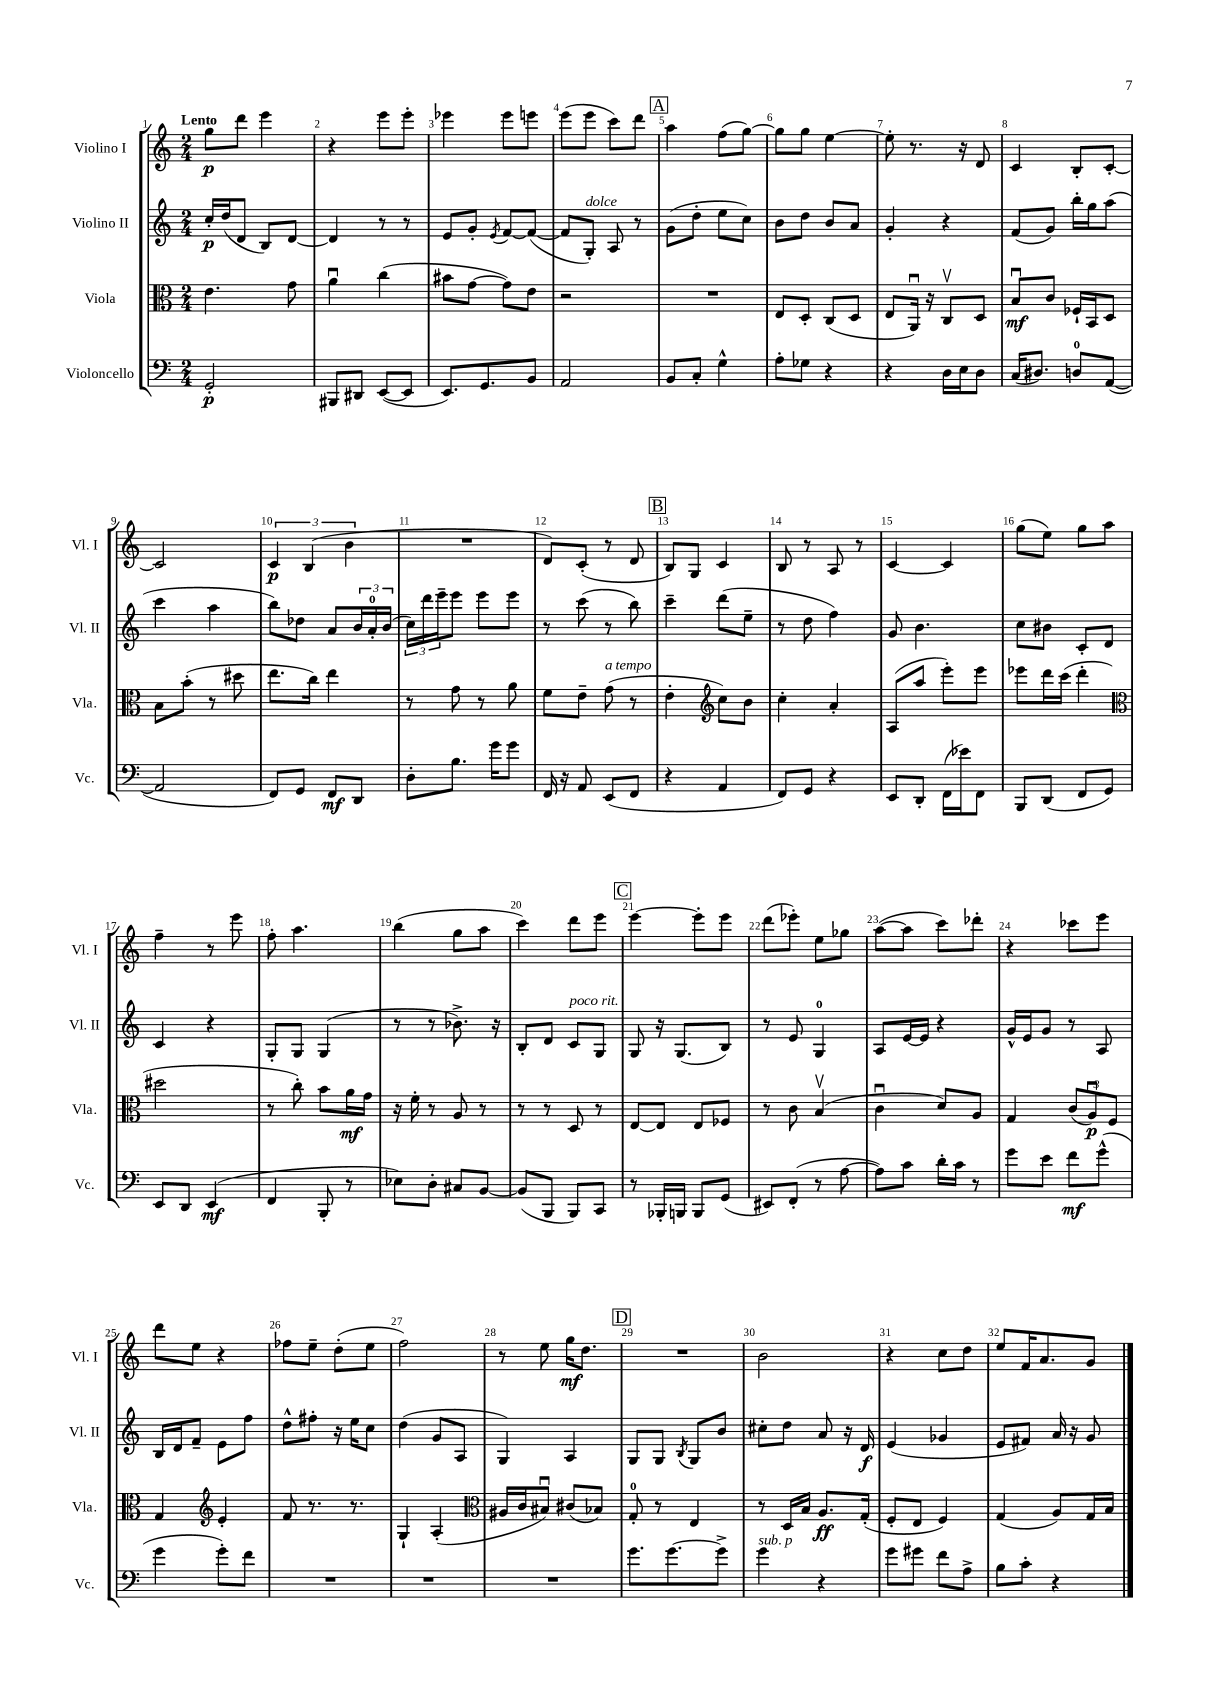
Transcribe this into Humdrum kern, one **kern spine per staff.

**kern	**dynam	**kern	**dynam	**kern	**dynam	**kern	**dynam
*part4	*part4	*part3	*part3	*part2	*part2	*part1	*part1
*staff4	*staff4	*staff3	*staff3	*staff2	*staff2	*staff1	*staff1
*I"Violoncello	*	*I"Viola	*	*I"Violino II	*	*I"Violino I	*
*I'Vc.	*	*I'Vla.	*	*I'Vl. II	*	*I'Vl. I	*
*clefF4	*	*clefC3	*	*clefG2	*	*clefG2	*
*k[]	*	*k[]	*	*k[]	*	*k[]	*
*M2/4	*	*M2/4	*	*M2/4	*	*M2/4	*
=1	=1	=1	=1	=1	=1	=1	=1
!	!	!	!	!	!	!LO:TX:a:B:t=Lento	!
2GG'/	p	4.e\	.	16cc'/LL	p	8gg\L	p
.	.	.	.	(16dd/J	.	.	.
.	.	.	.	8d/J	.	8ddd\J	.
.	.	.	.	8B/L)	.	4eee\	.
.	.	8g\	.	[8d/J	.	.	.
=2	=2	=2	=2	=2	=2	=2	=2
8BBB#X/L	.	4au\	.	4d/]	.	4r	.
8DD#X/J	.	.	.	.	.	.	.
([8EE/L	.	(4cc\	.	8r	.	8eee\L	.
8EE/J]	.	.	.	8r	.	8eee'\J	.
=3	=3	=3	=3	=3	=3	=3	=3
8.EE/L)	.	8b#X\L	.	8e/L	.	4eee-X\	.
.	.	[8g\J	.	8g'/J	.	.	.
8.GG/	.	.	.	.	.	.	.
.	.	.	.	8qe/	.	.	.
.	.	8g\L])	.	[8f/L	.	8eee-\L	.
8BB/J	.	8e\J	.	(8f/J_	.	8eeen\J	.
=4	=4	=4	=4	=4	=4	=4	=4
2AA/	.	2r	.	8f/L]	.	(8eee\L	.
!	!	!	!	!LO:TX:a:i:t=dolce	!	!	!
.	.	.	.	8G'/J)	.	8eee\J	.
.	.	.	.	8A/	.	8ccc\L)	.
.	.	.	.	8r	.	8ddd\J	.
!!LO:REH:place=s1:t=A
=5	=5	=5	=5	=5	=5	=5	=5
8BB/L	.	2r	.	(8g\L	.	4aa\	.
8C'/J	.	.	.	8dd'\J	.	.	.
4G^^\	.	.	.	8ee\L	.	(8ff\L	.
.	.	.	.	8cc\J)	.	[8gg\J)	.
=6	=6	=6	=6	=6	=6	=6	=6
8A'\L	.	8E/L	.	8b\L	.	8gg\L]	.
8G-X\J	.	8D'/J	.	8dd\J	.	8gg\J	.
4r	.	(8C/L	.	8b/L	.	[4ee\	.
.	.	8D/J	.	8a/J	.	.	.
=7	=7	=7	=7	=7	=7	=7	=7
4r	.	8E/L	.	4g'/	.	8ee'\]	.
.	.	16AAu/Jk)	.	.	.	8.r	.
.	.	16r	.	.	.	.	.
16D\LL	.	8Cv/L	.	4r	.	.	.
16E\J	.	.	.	.	.	16r	.
8D\J	.	8D/J	.	.	.	8d/	.
=8	=8	=8	=8	=8	=8	=8	=8
(16C/KL	.	8Bu/L	mf	(8f/L	.	4c/	.
8.D#X/J)	.	.	.	.	.	.	.
.	.	8c/J	.	8g/J)	.	.	.
8Dn/L	.	16F-X`/LL	.	16bb'\LL	.	8B'/L	.
.	.	16BB/J	.	16gg\J	.	.	.
([8AA/J	.	8D/J	.	(8aa\J	.	[8c'/J	.
!!LO:LB:g=z
=9	=9	=9	=9	=9	=9	=9	=9
2AA/]	.	8B\L	.	4ccc\	.	2c/]	.
.	.	(8b'\J	.	.	.	.	.
.	.	8r	.	4aa\	.	.	.
.	.	8dd#X\	.	.	.	.	.
=10	=10	=10	=10	=10	=10	=10	=10
8FF/L)	.	8.ee\L	.	8bb\L)	.	6c/	p
8GG/J	.	.	.	8dd-X\J	.	.	.
.	.	.	.	.	.	(6B/	.
.	.	16cc\Jk)	.	.	.	.	.
8FF/L	mf	4ee\	.	8a/L	.	.	.
.	.	.	.	.	.	6b\	.
8DD/J	.	.	.	24b/L	.	.	.
.	.	.	.	24a'/	.	.	.
.	.	.	.	(24b/JJ	.	.	.
=11	=11	=11	=11	=11	=11	=11	=11
8D'\L	.	8r	.	24cc\LL)	.	2r	.
.	.	.	.	24ddd\	.	.	.
.	.	.	.	24eee~\J	.	.	.
8.B\J	.	8g\	.	8eee\J	.	.	.
.	.	8r	.	8eee\L	.	.	.
16g\KL	.	.	.	.	.	.	.
8g\J	.	8a\	.	8eee\J	.	.	.
=12	=12	=12	=12	=12	=12	=12	=12
16FF/	.	8f\L	.	8r	.	8d/L)	.
16r	.	.	.	.	.	.	.
8AA/	.	8e~\J	.	(8ccc\	.	(8c'/J	.
!	!	!LO:TX:a:i:t=a tempo	!	!	!	!	!
(8EE/L	.	(8g\	.	8r	.	8r	.
8FF/J	.	8r	.	8bb\)	.	8d/	.
!!LO:REH:place=s1:t=B
=13	=13	=13	=13	=13	=13	=13	=13
4r	.	4e'\	.	4ccc~\	.	8B/L)	.
.	.	.	.	.	.	8G/J	.
*	*	*clefG2	*	*	*	*	*
4AA/	.	8cc\L)	.	(8ddd\L	.	4c/	.
.	.	8b\J	.	8ee~\J	.	.	.
=14	=14	=14	=14	=14	=14	=14	=14
8FF/L)	.	4cc'\	.	8r	.	8B/	.
8GG/J	.	.	.	8dd\	.	8r	.
4r	.	4a'/	.	4ff\)	.	8A/	.
.	.	.	.	.	.	8r	.
=15	=15	=15	=15	=15	=15	=15	=15
8EE/L	.	(8A/L	.	8g/	.	[4c/	.
8DD'/J	.	8aa/J	.	4.b\	.	.	.
(16FF\LL	.	8eee'\L)	.	.	.	4c/]	.
16e-X\J)	.	.	.	.	.	.	.
8FF\J	.	8eee\J	.	.	.	.	.
=16	=16	=16	=16	=16	=16	=16	=16
8BBB/L	.	8eee-X\L	.	8cc\L	.	(8gg\L	.
(8DD/J	.	16ddd\L	.	8b#X\J	.	8ee\J)	.
.	.	(16ccc\JJ	.	.	.	.	.
8FF/L	.	4ddd'\	.	8c'/L	.	8gg\L	.
8GG/J)	.	.	.	8d/J	.	8aa\J	.
!!LO:LB:g=z
=17	=17	=17	=17	=17	=17	=17	=17
*	*	*clefC3	*	*	*	*	*
8EE/L	.	2dd#X\	.	4c/	.	4ff~\	.
8DD/J	.	.	.	.	.	.	.
(4EE/	mf	.	.	4r	.	8r	.
.	.	.	.	.	.	8eee\	.
=18	=18	=18	=18	=18	=18	=18	=18
4FF/	.	8r	.	8G'/L	.	8ff'\	.
.	.	8cc'\)	.	8G/J	.	4.aa\	.
8BBB'/	.	8b\L	.	(4G/	.	.	.
8r	.	16a\L	mf	.	.	.	.
.	.	16g\JJ	.	.	.	.	.
=19	=19	=19	=19	=19	=19	=19	=19
8E-X\L)	.	16r	.	8r	.	(4bb\	.
.	.	16f'\	.	.	.	.	.
8D'\J	.	8r	.	8r	.	.	.
8C#X/L	.	8A/	.	8.b-X^\)	.	8gg\L	.
[8BB/J	.	8r	.	.	.	8aa\J	.
.	.	.	.	16r	.	.	.
=20	=20	=20	=20	=20	=20	=20	=20
(8BB/L]	.	8r	.	8B'/L	.	4ccc\)	.
8BBB/J	.	8r	.	8d/J	.	.	.
!	!	!	!	!LO:TX:a:i:t=poco rit.	!	!	!
8BBB/L)	.	8D/	.	8c/L	.	8ddd\L	.
8CC/J	.	8r	.	8G/J	.	8eee\J	.
!!LO:REH:place=s1:t=C
=21	=21	=21	=21	=21	=21	=21	=21
8r	.	[8E/L	.	8G/	.	[4eee\	.
16BBB-X'/LL	.	8E/J]	.	16r	.	.	.
16BBBn/JJ	.	.	.	(8.G/L	.	.	.
8BBB/L	.	8E/L	.	.	.	8eee'\L]	.
(8GG/J	.	8F-X/J	.	8B/J)	.	8eee\J	.
=22	=22	=22	=22	=22	=22	=22	=22
8EE#X/L)	.	8r	.	8r	.	(8ddd\L	.
(8FF'/J	.	8c\	.	8e/	.	8eee-X'\J)	.
8r	.	(4Bv/	.	4G/	.	8ee\L	.
[8A\	.	.	.	.	.	8gg-X\J	.
=23	=23	=23	=23	=23	=23	=23	=23
8A\L])	.	4cu\	.	8A/L	.	([8aa\L	.
8c\J	.	.	.	[16e/L	.	8aa\J]	.
.	.	.	.	16e/JJ]	.	.	.
16d'\LL	.	8d/L)	.	4r	.	8ccc\L)	.
16c\JJ	.	.	.	.	.	.	.
8r	.	8A/J	.	.	.	8ddd-X'\J	.
=24	=24	=24	=24	=24	=24	=24	=24
8g\L	.	4G/	.	16g^^/LL	.	4r	.
.	.	.	.	16e/J	.	.	.
8e\J	.	.	.	8g/J	.	.	.
8f\L	mf	(12c/L	.	8r	.	8ccc-X\L	.
.	.	12Au/)	p	.	.	.	.
(8g^^\J	.	.	.	8A/	.	8eee\J	.
.	.	12F/J	.	.	.	.	.
!!LO:LB:g=z
=25	=25	=25	=25	=25	=25	=25	=25
4g\	.	4G/	.	16B/LL	.	8ddd\L	.
.	.	.	.	16d/J	.	.	.
.	.	.	.	8f~/J	.	8ee\J	.
*	*	*clefG2	*	*	*	*	*
8g'\L)	.	4e'/	.	8e\L	.	4r	.
8f\J	.	.	.	8ff\J	.	.	.
=26	=26	=26	=26	=26	=26	=26	=26
2r	.	8f/	.	8dd^^\L	.	8ff-X\L	.
.	.	8.r	.	8ff#X'\J	.	8ee~\J	.
.	.	.	.	16r	.	(8dd'\L	.
.	.	8.r	.	16ee\KL	.	.	.
.	.	.	.	8cc\J	.	8ee\J	.
=27	=27	=27	=27	=27	=27	=27	=27
2r	.	4G`/	.	(4dd\	.	2ff\)	.
.	.	(4A'/	.	8g/L	.	.	.
.	.	.	.	8A/J	.	.	.
=28	=28	=28	=28	=28	=28	=28	=28
*	*	*clefC3	*	*	*	*	*
2r	.	16A#X/LL	.	4G/)	.	8r	.
.	.	16c/J	.	.	.	.	.
.	.	8B#Xu/J)	.	.	.	8ee\	.
.	.	(8c#X/L	.	4A/	.	16gg\KL	mf
.	.	.	.	.	.	8.dd\J	.
.	.	8B-X/J)	.	.	.	.	.
!!LO:REH:place=s1:t=D
=29	=29	=29	=29	=29	=29	=29	=29
8.g\L	.	8G'/	.	8G/L	.	2r	.
.	.	8r	.	8G/J	.	.	.
[8.g\	.	.	.	.	.	.	.
.	.	.	.	8qB/	.	.	.
.	.	4E/	.	8G/L	.	.	.
8g^\J]	.	.	.	8b/J	.	.	.
=30	=30	=30	=30	=30	=30	=30	=30
!LO:TX:a:i:t=sub. p	!	!	!	!	!	!	!
4g\	.	8r	.	8cc#X'\L	.	2b\	.
.	.	16D/LL	.	8dd\J	.	.	.
.	.	16B/JJ	.	.	.	.	.
4r	.	8.A/L	ff	8a/	.	.	.
.	.	.	.	16r	.	.	.
.	.	(16G'/Jk	.	16d/	f	.	.
=31	=31	=31	=31	=31	=31	=31	=31
8g\L	.	8F'/L	.	(4e/	.	4r	.
8g#X\J	.	8E/J	.	.	.	.	.
8f\L	.	4F/)	.	4g-X/	.	8cc\L	.
8A^\J	.	.	.	.	.	8dd\J	.
=32	=32	=32	=32	=32	=32	=32	=32
8B\L	.	(4G/	.	8e/L	.	8ee/L	.
8c'\J	.	.	.	8f#X/J)	.	16f/K	.
.	.	.	.	.	.	8.a/	.
4r	.	8A/L)	.	16a/	.	.	.
.	.	.	.	16r	.	.	.
.	.	16G/L	.	8g/	.	8g/J	.
.	.	16B/JJ	.	.	.	.	.
==	==	==	==	==	==	==	==
*-	*-	*-	*-	*-	*-	*-	*-
